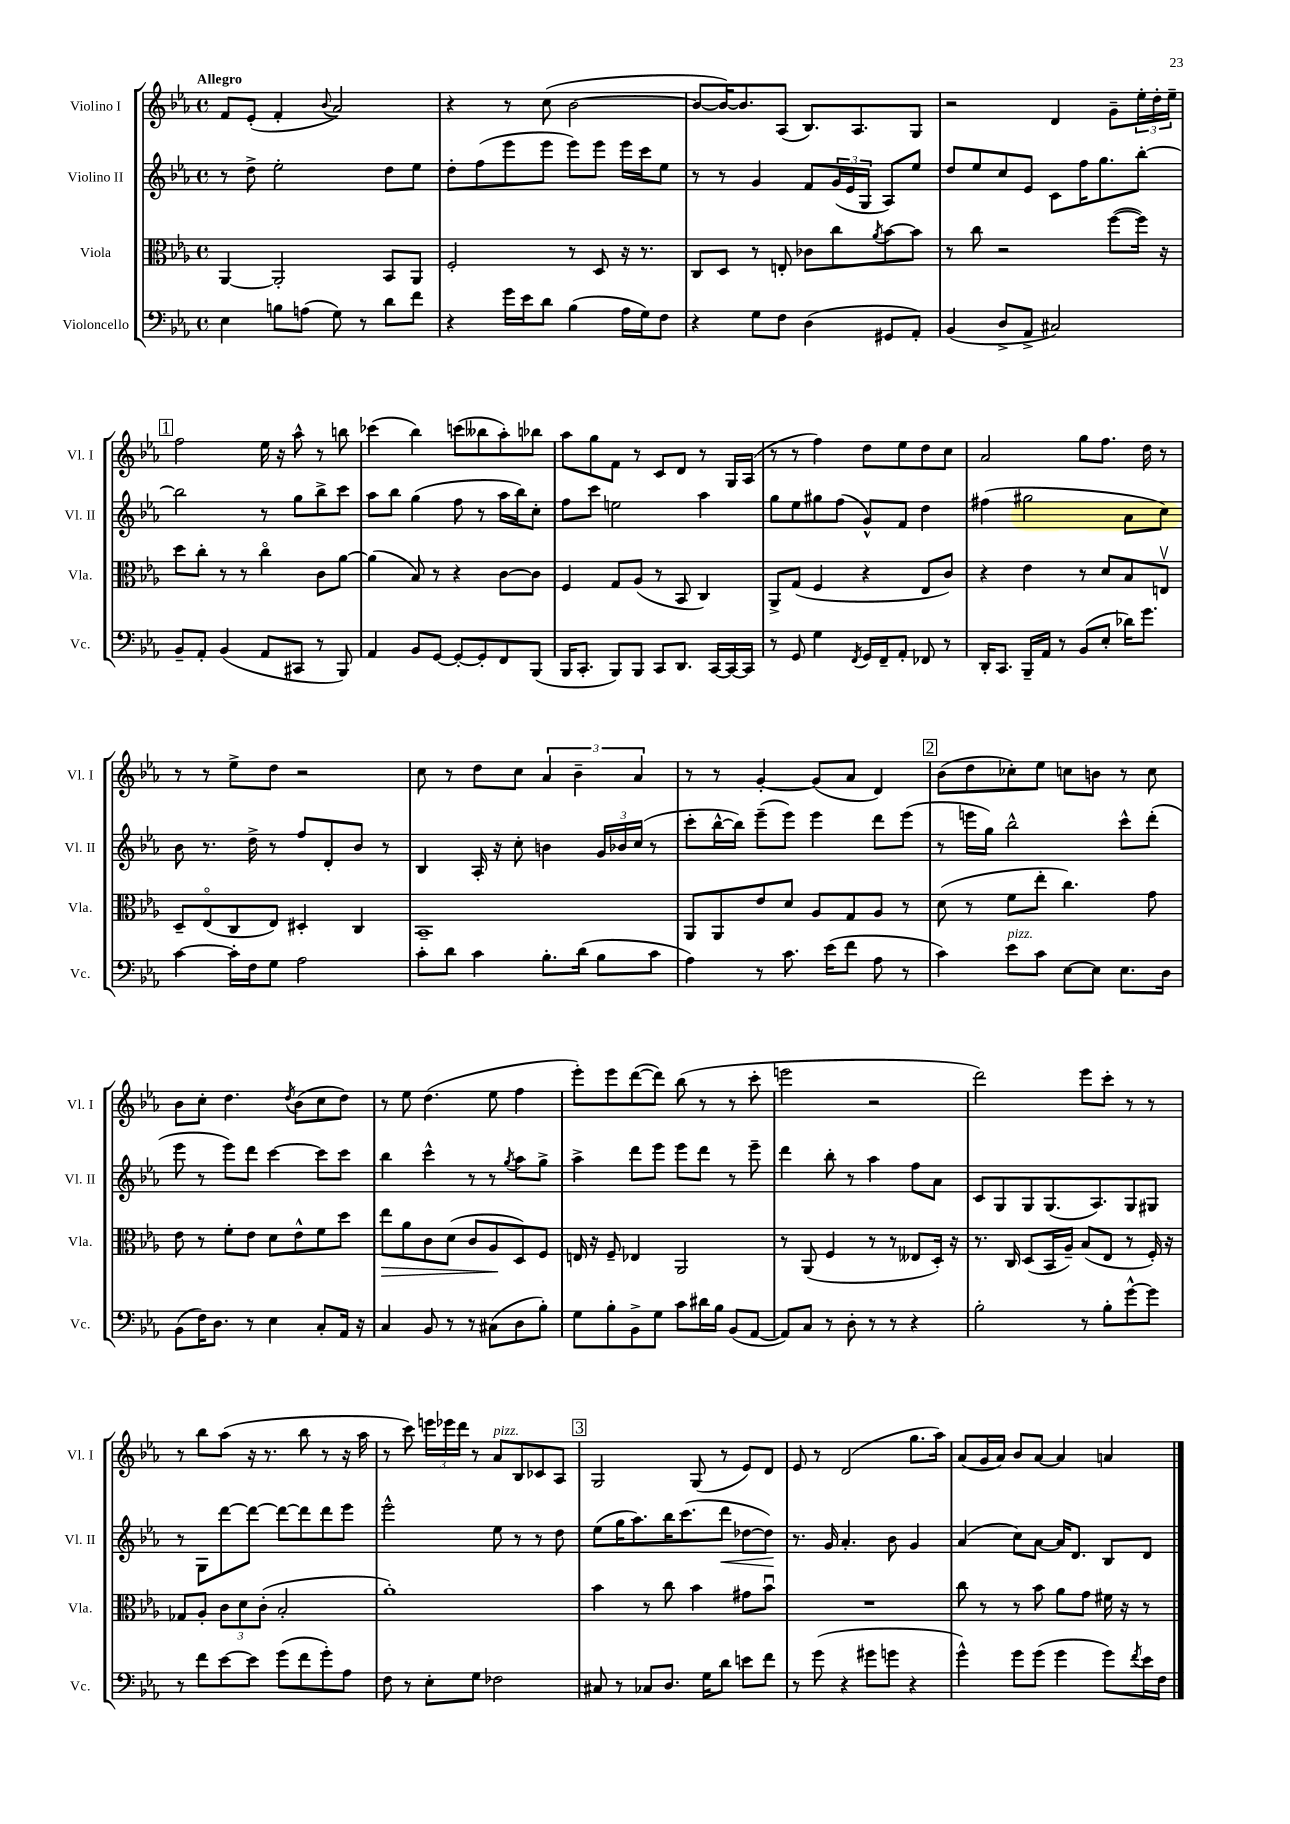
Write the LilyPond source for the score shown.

<<
\new StaffGroup <<
\new Staff = "s0" \with { instrumentName = "Violino I" shortInstrumentName = "Vl. I" } {
    \clef treble \key ees \major \defaultTimeSignature \time 4/4 \tempo "Allegro"
    f'8 ees'8-.( f'4-. \appoggiatura { bes'8 } aes'2) |
    r4 r8 c''8( bes'2~ |
    bes'8~ bes'16~) bes'8. aes8( bes8.) aes8. g8 |
    r2 d'4 g'8-- \tuplet 3/2 { ees''16-. d''16-. ees''16-- } |
    \mark \markup { \box "1" } f''2 ees''16 r16 aes''8-^ r8 b''8 |
    ces'''4( bes''4) c'''8( beses''8 aes''8-.) bes''8 |
    aes''8 g''8 f'8 r8 c'8 d'8 r8 g16 aes16( |
    r8 r8 f''4) d''8 ees''8 d''8 c''8 |
    aes'2 g''8 f''8. d''16 r8 |
    r8 r8 ees''8-> d''8 r2 |
    c''8 r8 d''8 c''8 \tuplet 3/2 { aes'4 bes'4-- aes'4 } |
    r8 r8 g'4~-. g'8( aes'8 d'4) |
    \mark \markup { \box "2" } bes'8( d''8 ces''8-.) ees''8 c''8 b'8 r8 c''8 |
    bes'8 c''8-. d''4. \acciaccatura { d''8 } bes'8( c''8 d''8) |
    r8 ees''8 d''4.( ees''8 f''4 |
    ees'''8-.) ees'''8 d'''8~( d'''8) bes''8( r8 r8 c'''8-. |
    e'''2 r2 |
    d'''2) ees'''8 c'''8-. r8 r8 |
    r8 bes''8 aes''8( r16 r8. bes''8 r8 r16 aes''16 |
    r8 c'''8) \tuplet 3/2 { e'''16 ees'''16 d'''16 } r8 aes'8^\markup { \italic "pizz." } bes8 ces'8 aes8 |
    \mark \markup { \box "3" } g2 g8( r8 ees'8) d'8 |
    ees'8 r8 d'2( g''8. aes''16) |
    aes'8( g'16 aes'16) bes'8 aes'8~ aes'4 a'4 \bar "|." |
}
\new Staff = "s1" \with { instrumentName = "Violino II" shortInstrumentName = "Vl. II" } {
    \clef treble \key ees \major \defaultTimeSignature \time 4/4
    r8 d''8-> ees''2-. d''8 ees''8 |
    d''8-. f''8( ees'''8 ees'''8 ees'''8) ees'''8 ees'''16 c'''16 ees''8 |
    r8 r8 g'4 f'8 \tuplet 3/2 { g'16( ees'16 g16 } aes8) ees''8 |
    d''8 ees''8 c''8 ees'8 c'8 f''16 g''8. bes''8~-. |
    \mark \markup { \box "1" } bes''2 r8 g''8 bes''8-> c'''8 |
    aes''8 bes''8 g''4( f''8 r8 aes''16 bes''16) c''8-. |
    f''8 c'''8 e''2 aes''4 |
    g''8 ees''8 gis''8 f''8( g'8-^) f'8 d''4 |
    fis''4( gis''2 aes'8 c''8) |
    bes'8 r8. d''16-> r8 f''8 d'8-. bes'8 r8 |
    bes4 aes16-. r16 c''8-. b'4 \tuplet 3/2 { g'16 bes'16 c''16( } r8 |
    c'''8-. bes''16~-^ bes''16) ees'''8--( ees'''8) ees'''4 d'''8 ees'''8( |
    \mark \markup { \box "2" } r8 e'''16 g''16) bes''2-^ c'''8-^ d'''8-.( |
    ees'''8 r8 ees'''8) d'''8 c'''4~ c'''8 c'''8 |
    bes''4 c'''4-^ r8 r8 \acciaccatura { g''8 } aes''8 g''8-> |
    aes''4-> d'''8 ees'''8 ees'''8 d'''8 r8 ees'''8-- |
    d'''4 bes''8-. r8 aes''4 f''8 aes'8 |
    c'8 g8 g8 g8.( aes8.) g8 gis8 |
    r8 g8 d'''8~ d'''8~ d'''8~ d'''8 d'''8 ees'''8 |
    ees'''2-^ ees''8 r8 r8 d''8 |
    \mark \markup { \box "3" } ees''8( g''16 aes''8.) bes''16 c'''8.( d'''8\< des''8~ des''8\!) |
    r8. g'16 aes'4.-. bes'8 g'4 |
    aes'4( c''8) aes'8~ aes'16 d'8. bes8 d'8 \bar "|." |
}
\new Staff = "s2" \with { instrumentName = "Viola" shortInstrumentName = "Vla." } {
    \clef alto \key ees \major \defaultTimeSignature \time 4/4
    aes,4~ aes,2-. bes,8 aes,8 |
    f2-. r8 d8 r16 r8. |
    c8 d8 r8 e8-. ces'8 c''8 \acciaccatura { aes'8 } bes'8~ bes'8 |
    r8 c''8 r2 f''8~( f''16) r16 |
    \mark \markup { \box "1" } d''8 c''8-. r8 r8 c''4\flageolet c'8 aes'8~ |
    aes'4( bes8) r8 r4 c'8~ c'8 |
    f4 g8 aes8( r8 bes,8 c4) |
    aes,8-> g8( f4 r4 ees8 c'8) |
    r4 ees'4 r8 d'8 bes8 e8\upbow |
    d8-- ees8\flageolet( c8 ees8) dis4-. c4 |
    bes,1-- |
    aes,8 aes,8 ees'8 d'8 aes8 g8 aes8 r8 |
    \mark \markup { \box "2" } d'8( r8 f'8 ees''8-. c''4.) g'8 |
    ees'8 r8 f'8-. ees'8 d'8 ees'8-^ f'8 d''8 |
    ees''8\> aes'8 c'8 d'8( c'8 aes8\! d8) f8 |
    e16 r16 f8-- ees4 aes,2 |
    r8 aes,8( f4 r8 r8 eeses8 d16-.) r16 |
    r8. c16 d8( bes,16 aes16--) bes8( ees8 r8 f16-.) r16 |
    ges8 aes8-. \tuplet 3/2 { c'8 d'8 c'8-.( } bes2-. |
    aes'1-.) |
    \mark \markup { \box "3" } bes'4 r8 c''8 bes'4 gis'8 bes'8\downbow |
    R1 |
    c''8 r8 r8 bes'8 aes'8 g'8 fis'16 r16 r8 \bar "|." |
}
\new Staff = "s3" \with { instrumentName = "Violoncello" shortInstrumentName = "Vc." } {
    \clef bass \key ees \major \defaultTimeSignature \time 4/4
    ees4 b8 a8( g8) r8 d'8 f'8 |
    r4 g'16 ees'16 d'8 bes4( aes16 g16) f8 |
    r4 g8 f8 d4( gis,8 aes,8-.) |
    bes,4( d8-> aes,8-> cis2) |
    \mark \markup { \box "1" } bes,8-- aes,8-. bes,4( aes,8 cis,8 r8 bes,,8) |
    aes,4 bes,8 g,8~ g,8~-. g,8-. f,8 bes,,8( |
    bes,,16 c,8.-. bes,,8) bes,,8 c,8 d,8. c,16~ c,16~ c,16 |
    r8 g,8 g4 \acciaccatura { f,8 } g,16 f,16-- aes,8-. fes,8 r8 |
    d,16-. c,8. bes,,16-- aes,16 r8 bes,8( ees8-. des'16) g'8. |
    c'4~ c'16-. f16 g8 aes2 |
    c'8-. d'8 c'4 bes8.-. d'16( bes8 c'8 |
    aes4) r8 c'8. ees'16( f'8 aes8 r8 |
    \mark \markup { \box "2" } c'4) ees'8^\markup { \italic "pizz." } c'8 ees8~ ees8 ees8. d16 |
    bes,8( f16) d8. r8 ees4 c8-. aes,16 r16 |
    c4 bes,8 r8 r8 cis8( d8 bes8-.) |
    g8 bes8-. bes,8-> g8 c'8 dis'16 bes16 bes,8( aes,8~ |
    aes,8) c8 r8 d8-. r8 r8 r4 |
    bes2-. r8 bes8-. g'8~-^ g'8 |
    r8 f'8 ees'8~ ees'8 g'8( f'8 g'8-.) aes8 |
    f8 r8 ees8-. g8 fes2 |
    \mark \markup { \box "3" } cis8 r8 ces8 d8. g16 d'8 e'8 f'8 |
    r8 g'8( r4 gis'8 g'8 r4 |
    g'4-^) g'8 g'8( g'4 g'8) \acciaccatura { f'8 } ees'16 f16 \bar "|." |
}
>>
>>
\layout { \context { \Score \remove "Bar_number_engraver" } }
